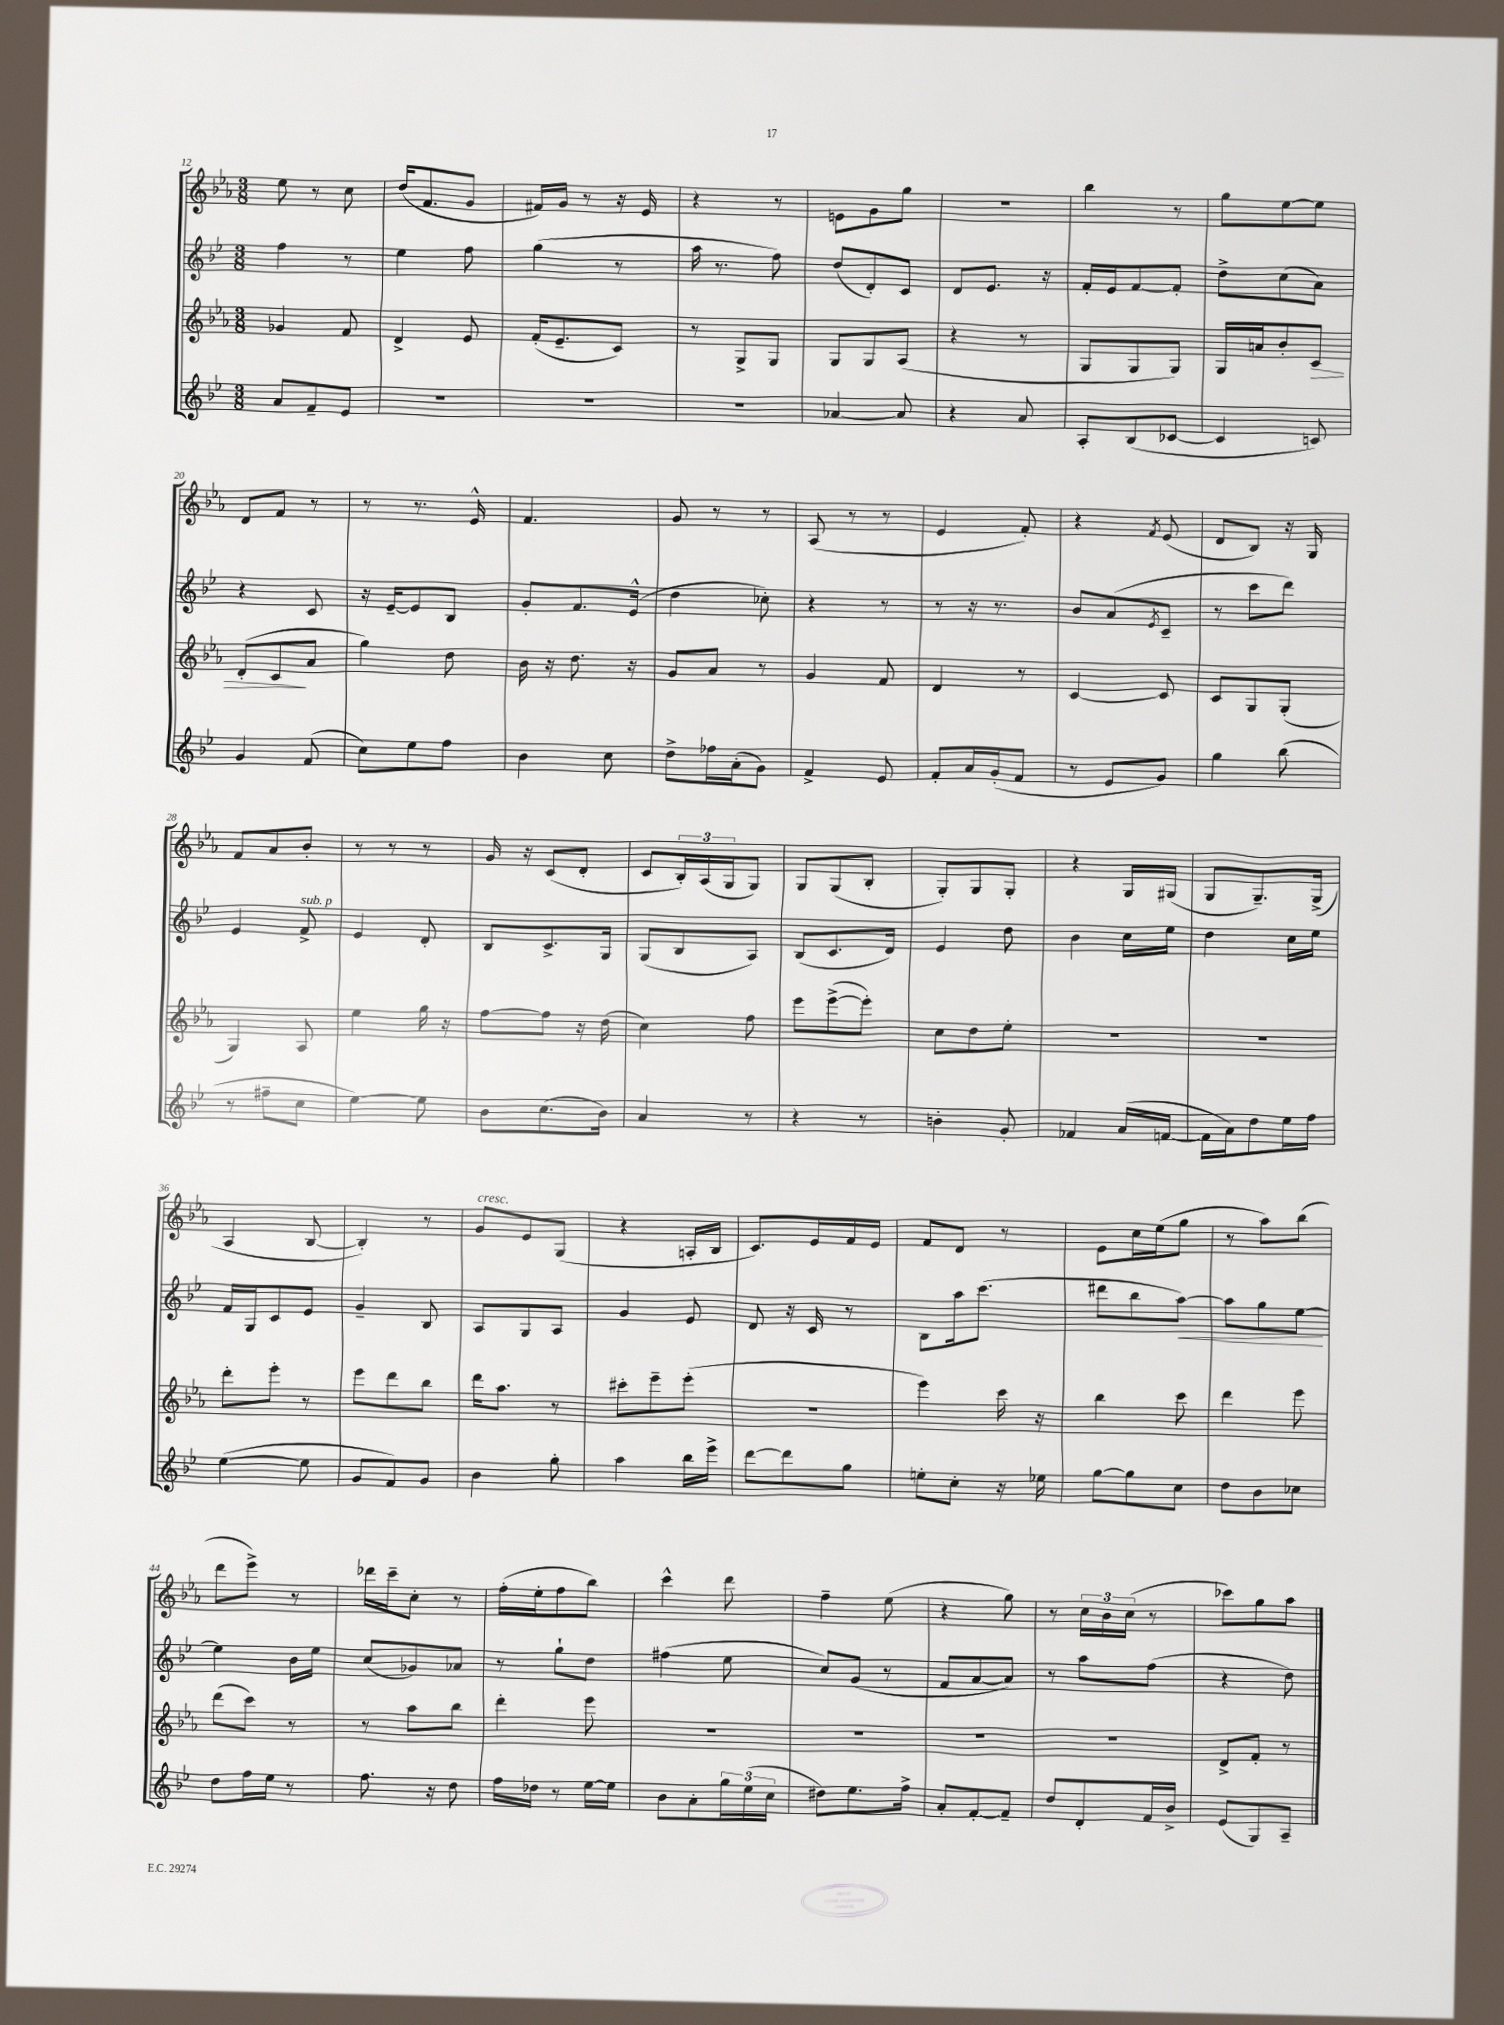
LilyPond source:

<<
\new StaffGroup <<
\new Staff = "s0" {
    \clef treble \key ees \major \numericTimeSignature \time 3/8
    ees''8 r8 c''8 |
    d''16( f'8. g'8 |
    fis'16) g'16 r8 r16 ees'16 |
    r4 r8 |
    e'8 g'8 g''8 |
    R4. |
    bes''4 r8 |
    g''8 ees''8~ ees''8 |
    d'8 f'8 r8 |
    r8 r8. ees'16-^ |
    f'4. |
    g'8 r8 r8 |
    aes8( r8 r8 |
    ees'4 f'8-.) |
    r4 \acciaccatura { f'8 } ees'8( |
    d'8 bes8) r16 g16 |
    f'8 aes'8 bes'8-. |
    r8 r8 r8 |
    g'16 r16 c'8( d'8-. |
    c'8 \tuplet 3/2 { bes16-.) aes16( g16 } g8) |
    g8 g8( bes8-. |
    g8-.) g8 g8-. |
    r4 g16 gis16( |
    g8 g8.--) g16->( |
    aes4 bes8~ |
    bes4-.) r8 |
    g'8^\markup { \italic "cresc." } ees'8 g8( |
    r4 a16-. bes16 |
    c'8.) ees'16 f'16 ees'16 |
    f'8 d'8 r8 |
    ees'8 c''16 ees''16( g''8 |
    r8 aes''8) bes''8( |
    d'''8 ees'''8->) r8 |
    des'''16 c'''16-- c''8-. r8 |
    f''16-.( ees''16-. f''8 bes''8) |
    c'''4-^ d'''8 |
    f''4-- ees''8( |
    r4 g''8) |
    r8 \tuplet 3/2 { c''16 bes'16 c''16( } r8 |
    ces'''8) g''8 aes''8 \bar "|." |
}
\new Staff = "s1" {
    \clef treble \key bes \major \numericTimeSignature \time 3/8
    f''4 r8 |
    ees''4 f''8 |
    g''4( r8 |
    a''16 r8. f''8) |
    d''8( d'8-.) c'8 |
    d'8 ees'8. r16 |
    f'16-. ees'16 f'8~ f'8-. |
    d''8-> c''8( a'8) |
    r4 c'8 |
    r16 ees'16~-- ees'8 bes8 |
    g'8-. f'8. ees'16-^( |
    d''4 ces''8-.) |
    r4 r8 |
    r8 r16 r8. |
    bes'8 a'8( \acciaccatura { ees'8 } c'8-- |
    r8 c'''8 d'''8) |
    ees'4 f'8->^\markup { \italic "sub. p" } |
    ees'4 d'8-. |
    bes8 c'8.-> g16 |
    g8( bes8 a8) |
    bes8( c'8. d'16) |
    ees'4 d''8 |
    bes'4 c''16 ees''16 |
    d''4 c''16 ees''16 |
    f'16 g16 c'8 ees'8 |
    g'4-- bes8 |
    a8 g8 a8 |
    g'4 ees'8 |
    d'8 r16 c'16 r8 |
    bes8 a''16 c'''8.( |
    dis'''8 bes''8 a''8~\<) |
    a''8 g''8 ees''8~\! |
    ees''4 bes'16 ees''16 |
    c''8( ges'8) aes'8 |
    r8 g''8-! d''8 |
    fis''4( ees''8 |
    c''8) g'8( r8 |
    f'8 a'8~ a'8) |
    r8 a''8 f''8( |
    r4 d''8) \bar "|." |
}
\new Staff = "s2" {
    \clef treble \key ees \major \numericTimeSignature \time 3/8
    ges'4 f'8 |
    d'4-> ees'8 |
    f'16-.( ees'8.-- c'8) |
    r8 g8-> g8 |
    g8 g8 aes8( |
    r4 r8 |
    g8 g8 g8) |
    g16 a'16 bes'8-. c'8\> |
    d'8-.( c'8\! aes'8 |
    g''4) d''8 |
    bes'16 r16 d''8. r16 |
    g'8 aes'8 r8 |
    g'4 f'8 |
    d'4 r8 |
    c'4~ c'8 |
    c'8 g8 g8-.( |
    g4) aes8 |
    ees''4 g''16 r16 |
    f''8~ f''8 r16 d''16( |
    c''4) f''8 |
    ees'''8 ees'''8~->( ees'''8-.) |
    c''8 d''8 ees''8-. |
    R4. |
    R4. |
    d'''8-. ees'''8-. r8 |
    ees'''8 d'''8 bes''8 |
    d'''16 aes''8. r8 |
    cis'''8-. ees'''8-- ees'''8-.( |
    R4. |
    ees'''4) c'''16 r16 |
    bes''4 c'''8 |
    d'''4 ees'''8 |
    d'''8( c'''8) r8 |
    r8 aes''8 bes''8 |
    d'''4-. ees'''8 |
    R4. |
    R4. |
    R4. |
    R4. |
    d'8-> f'8-. r8 \bar "|." |
}
\new Staff = "s3" {
    \clef treble \key bes \major \numericTimeSignature \time 3/8
    a'8 f'8-- ees'8 |
    R4. |
    R4. |
    R4. |
    aes'4~ aes'8 |
    r4 a'8 |
    a8-. bes8( ces'8~ |
    ces'4 c'8) |
    g'4 f'8( |
    c''8) ees''8 f''8 |
    bes'4 c''8 |
    d''8-> fes''16 a'16-.( g'8) |
    f'4-> ees'8 |
    f'8-. a'16 g'16-.( f'8 |
    r8 ees'8 g'8) |
    g''4 bes''8( |
    r8 fis''8-- c''8 |
    ees''4~) ees''8 |
    bes'8 c''8.( bes'16) |
    a'4 r8 |
    r4 r8 |
    b'4-. g'8-. |
    fes'4 a'16( f'16~ |
    f'16 a'16) d''8 ees''16 f''16 |
    ees''4~( ees''8 |
    g'8 f'8) g'8 |
    bes'4 g''8-. |
    a''4 bes''16 ees'''16-> |
    d'''8~ d'''8 g''8 |
    e''8-. c''8-. r16 ees''16 |
    g''8~ g''8 c''8 |
    d''8 bes'8 ces''8 |
    d''8 f''16 ees''16 r8 |
    f''8. r16 d''8 |
    f''16 des''16 r8 ees''16~ ees''16 |
    bes'8 a'8-. \tuplet 3/2 { g''16 ees''16( c''16 } |
    dis''8) ees''8. f''16-> |
    a'8-. f'8~-. f'8-- |
    d''8 d'8-. f'16 bes'16-> |
    ees'8( g8) a8-- \bar "|." |
}
>>
>>
\layout { \context { \Score currentBarNumber = #12 } }
